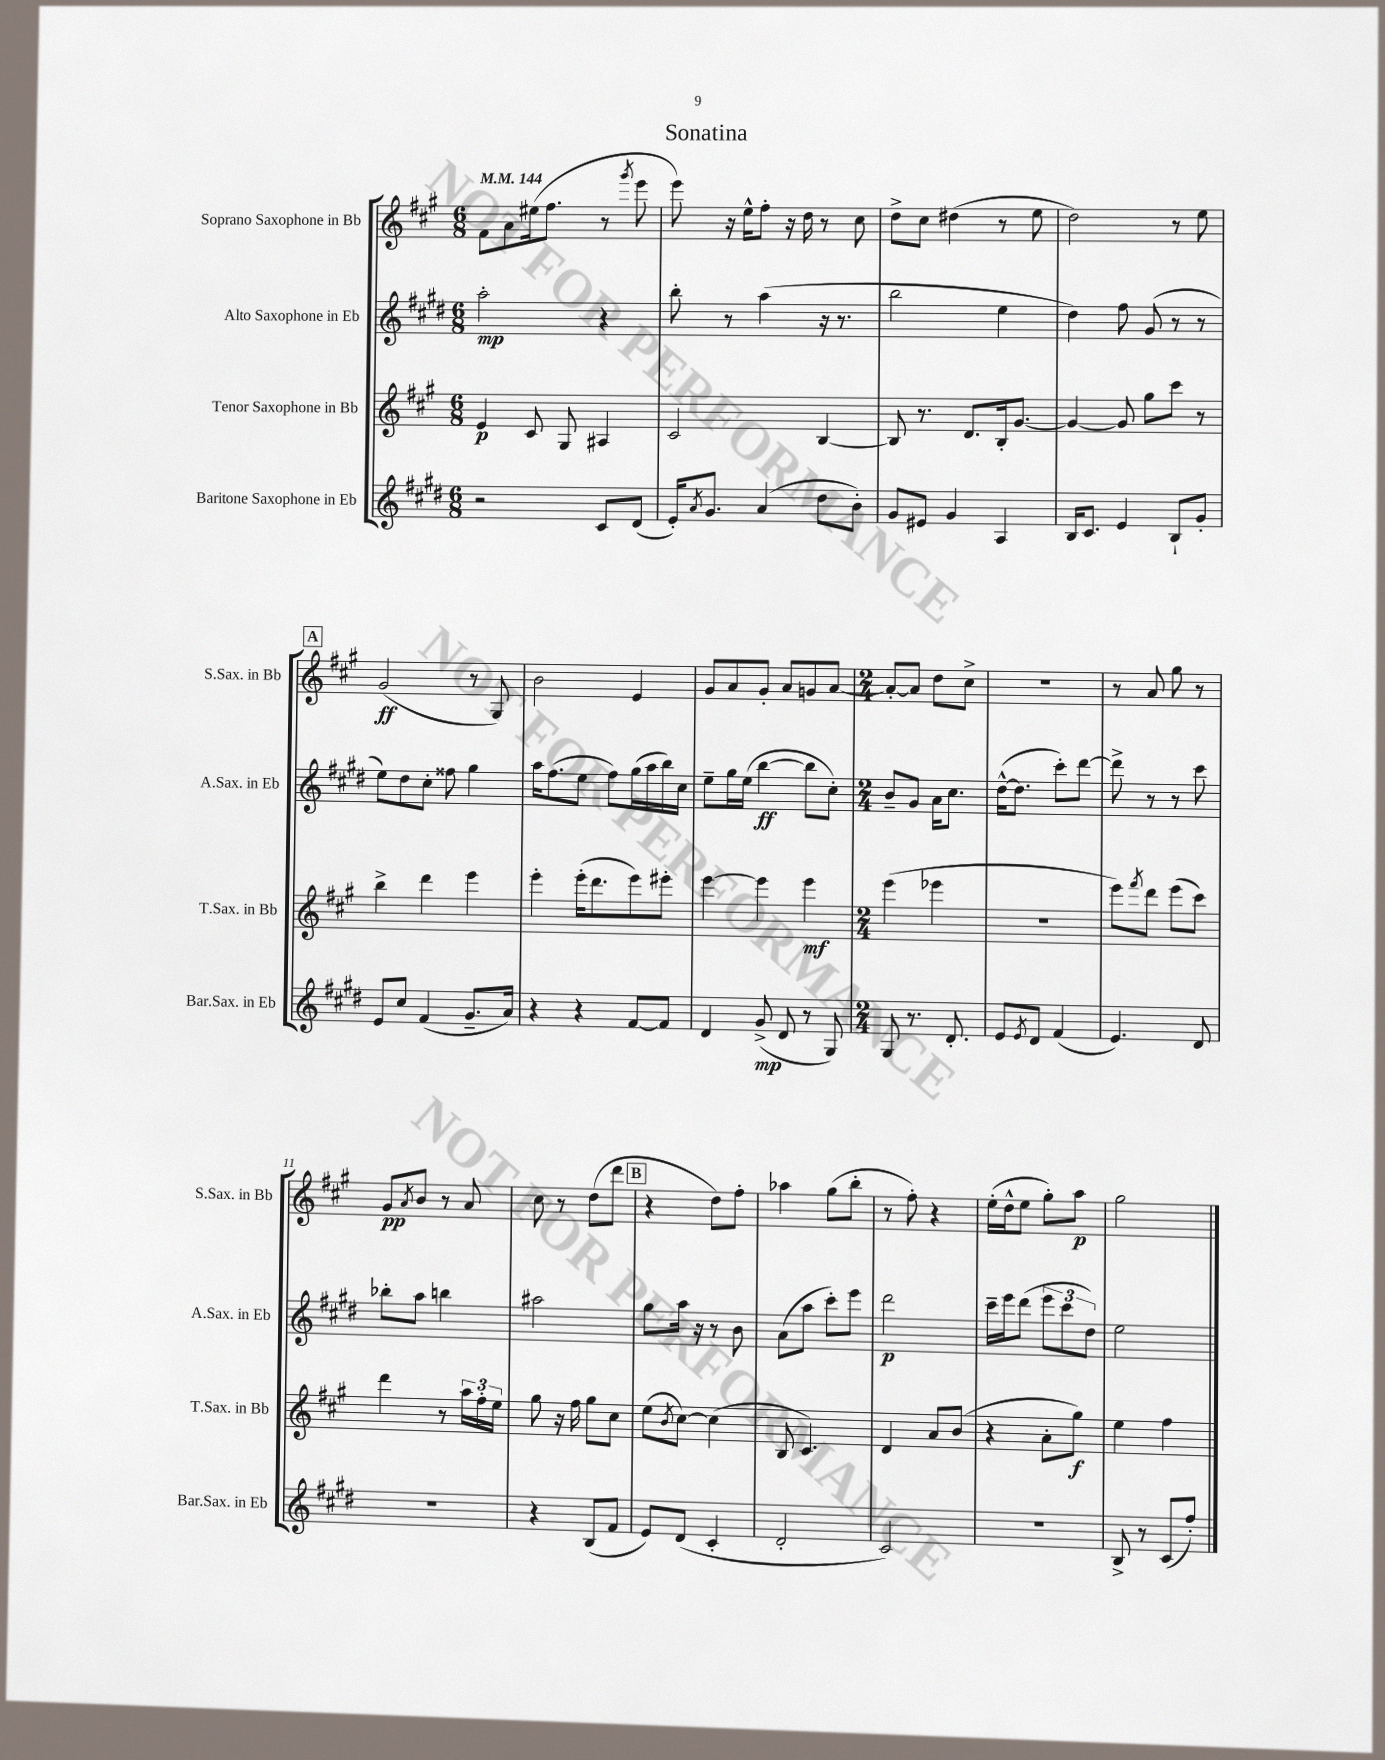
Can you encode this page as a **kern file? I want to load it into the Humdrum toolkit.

**kern	**kern	**kern	**kern
*staff4	*staff3	*staff2	*staff1
*clefG2	*clefG2	*clefG2	*clefG2
*k[f#c#g#d#]	*k[f#c#g#]	*k[f#c#g#d#]	*k[f#c#g#]
*M6/8	*M6/8	*M6/8	*M6/8
*MM144	*MM144	*MM144	*MM144
2r	4e/	2aa'\	8f#\L
.	.	.	8a\
.	8c#/	.	(16ee#\k
.	.	.	8.ff#\J
.	8G#/	.	.
8c#/L	4A#/	4r	8r
.	.	.	8qggg#/
(8d#/J	.	.	8eee\
=	=	=	=
16e'/LK)	2c#/	8bb'\	8eee\)
8qa/	.	.	.
8.g#/J	.	.	.
.	.	8r	16r
.	.	.	16ee^^\LK
(4a/	.	(4aa\	8ff#'\J
.	.	.	16r
.	.	.	16dd\
8dd#\L	[4B/	16r	8r
.	.	8.r	.
8b'\J)	.	.	8cc#\
=	=	=	=
8g#/L	8B/]	2bb\	8dd^\L
8e#/J	8.r	.	8cc#\J
4g#/	.	.	(4dd#\
.	8.d/L	.	.
4A/	16B'/k	4ee\	8r
.	[8.g#/J	.	.
.	.	.	8ee\
=	=	=	=
16B/LK	4g#/_	4dd#\)	2dd\)
8.c#/J	.	.	.
4e/	8g#/]	8ff#\	.
.	8gg#\L	(8g#/	.
8B`/L	8ccc#\J	8r	8r
8g#'/J	8r	8r	8ee\
=	=	=	=
8e/L	4bb^\	8ee\L)	(2g#/
8cc#/J	.	8dd#\	.
(4f#/	4ddd\	8cc#'\J	.
.	.	8ff##\	.
8.g#~/L	4eee\	4gg#\	8r
.	.	.	8G#/)
16a/Jk)	.	.	.
=	=	=	=
4r	4eee'\	16aa\LK	2b\
.	.	(8.ff#\	.
4r	(16eee'\LK	8ee\J	.
.	8.ddd\	.	.
.	.	8ff#\L)	.
[8f#/L	8eee\)	(16gg#\L	4e/
.	.	16aa\	.
8f#/]J	8eee#'\J	16bb\)	.
.	.	16cc#\JJ	.
=	=	=	=
4d#/	[4eee\	8ee~\L	8g#/L
.	.	16gg#\L	8a/
.	.	(16ee\JJ	.
(8g#^/	4eee\]	[4bb\	8g#'/J
8d#/	.	.	8a/L
8r	4eee\	8bb\]L	8g/
8G#/)	.	8cc#'\J)	[8a/J
=	=	=	=
*M2/4	*M2/4	*M2/4	*M2/4
8G#/	(4eee\	8b~/L	8a'/_L
8.r	.	8g#/J	8a/]J
.	4eee-\	16a\LK	8dd\L
8.d#'/	.	8.cc#\J	.
.	.	.	8cc#^\J
=	=	=	=
8e/L	2r	([16dd#^^\LK	2r
.	.	8.dd#\]J	.
8qe/	.	.	.
8d#/J	.	.	.
(4f#/	.	8ccc#'\L)	.
.	.	[8ddd#\J	.
=	=	=	=
4.e/)	8eee\L)	8ddd#^\]	8r
.	8qfff#/	.	.
.	8ddd\J	8r	8a/
.	(8eee\L	8r	8gg#\
8d#/	8ccc#\J)	8ccc#\	8r
=	=	=	=
2r	4ddd\	8bb-'\L	8g#/L
.	.	.	8qa/
.	.	8aa\J	8b/J
.	8r	4bb\	8r
.	24aa\LL	.	8a/
.	24ff#'\	.	.
.	24ee\JJ	.	.
=	=	=	=
4r	8gg#\	2aa#\	8cc#\
.	16r	.	8r
.	16ff#\	.	.
(8B/L	8gg#\L	.	(8dd\L
8f#/J	8cc#\J	.	8ddd\J
=	=	=	=
8e/L)	(8ee\L	8gg#\L	4r
.	8qb/	.	.
(8d#/J	[8cc#\J)	16aa\Jk	.
.	.	16r	.
4c#'/	(4cc#\]	8r	8dd\L)
.	.	8b\	8ff#'\J
=	=	=	=
2d#'/	8B/	(8a\L	4aa-\
.	4.c#/)	8aa\J	.
.	.	8ccc#'\L)	(8gg#\L
.	.	8eee\J	8bb'\J
=	=	=	=
2c#/)	4d/	2ddd#\	8r
.	.	.	8ff#'\)
.	8a/L	.	4r
.	(8b/J	.	.
=	=	=	=
2r	4r	16ccc#~\LL	(16ee'\LL
.	.	16eee\J	16dd^^\J
.	.	(8ddd#\J	8ee\J
.	8a'\L	12eee\L	8gg#'\L)
.	.	12ccc#\	.
.	8gg#\J)	.	8aa\J
.	.	12dd#\J)	.
=	=	=	=
8B^/	4ee\	2ee\	2gg#\
8r	.	.	.
(8c#/L	4ff#\	.	.
8ff#'/J)	.	.	.
==	==	==	==
*-	*-	*-	*-
